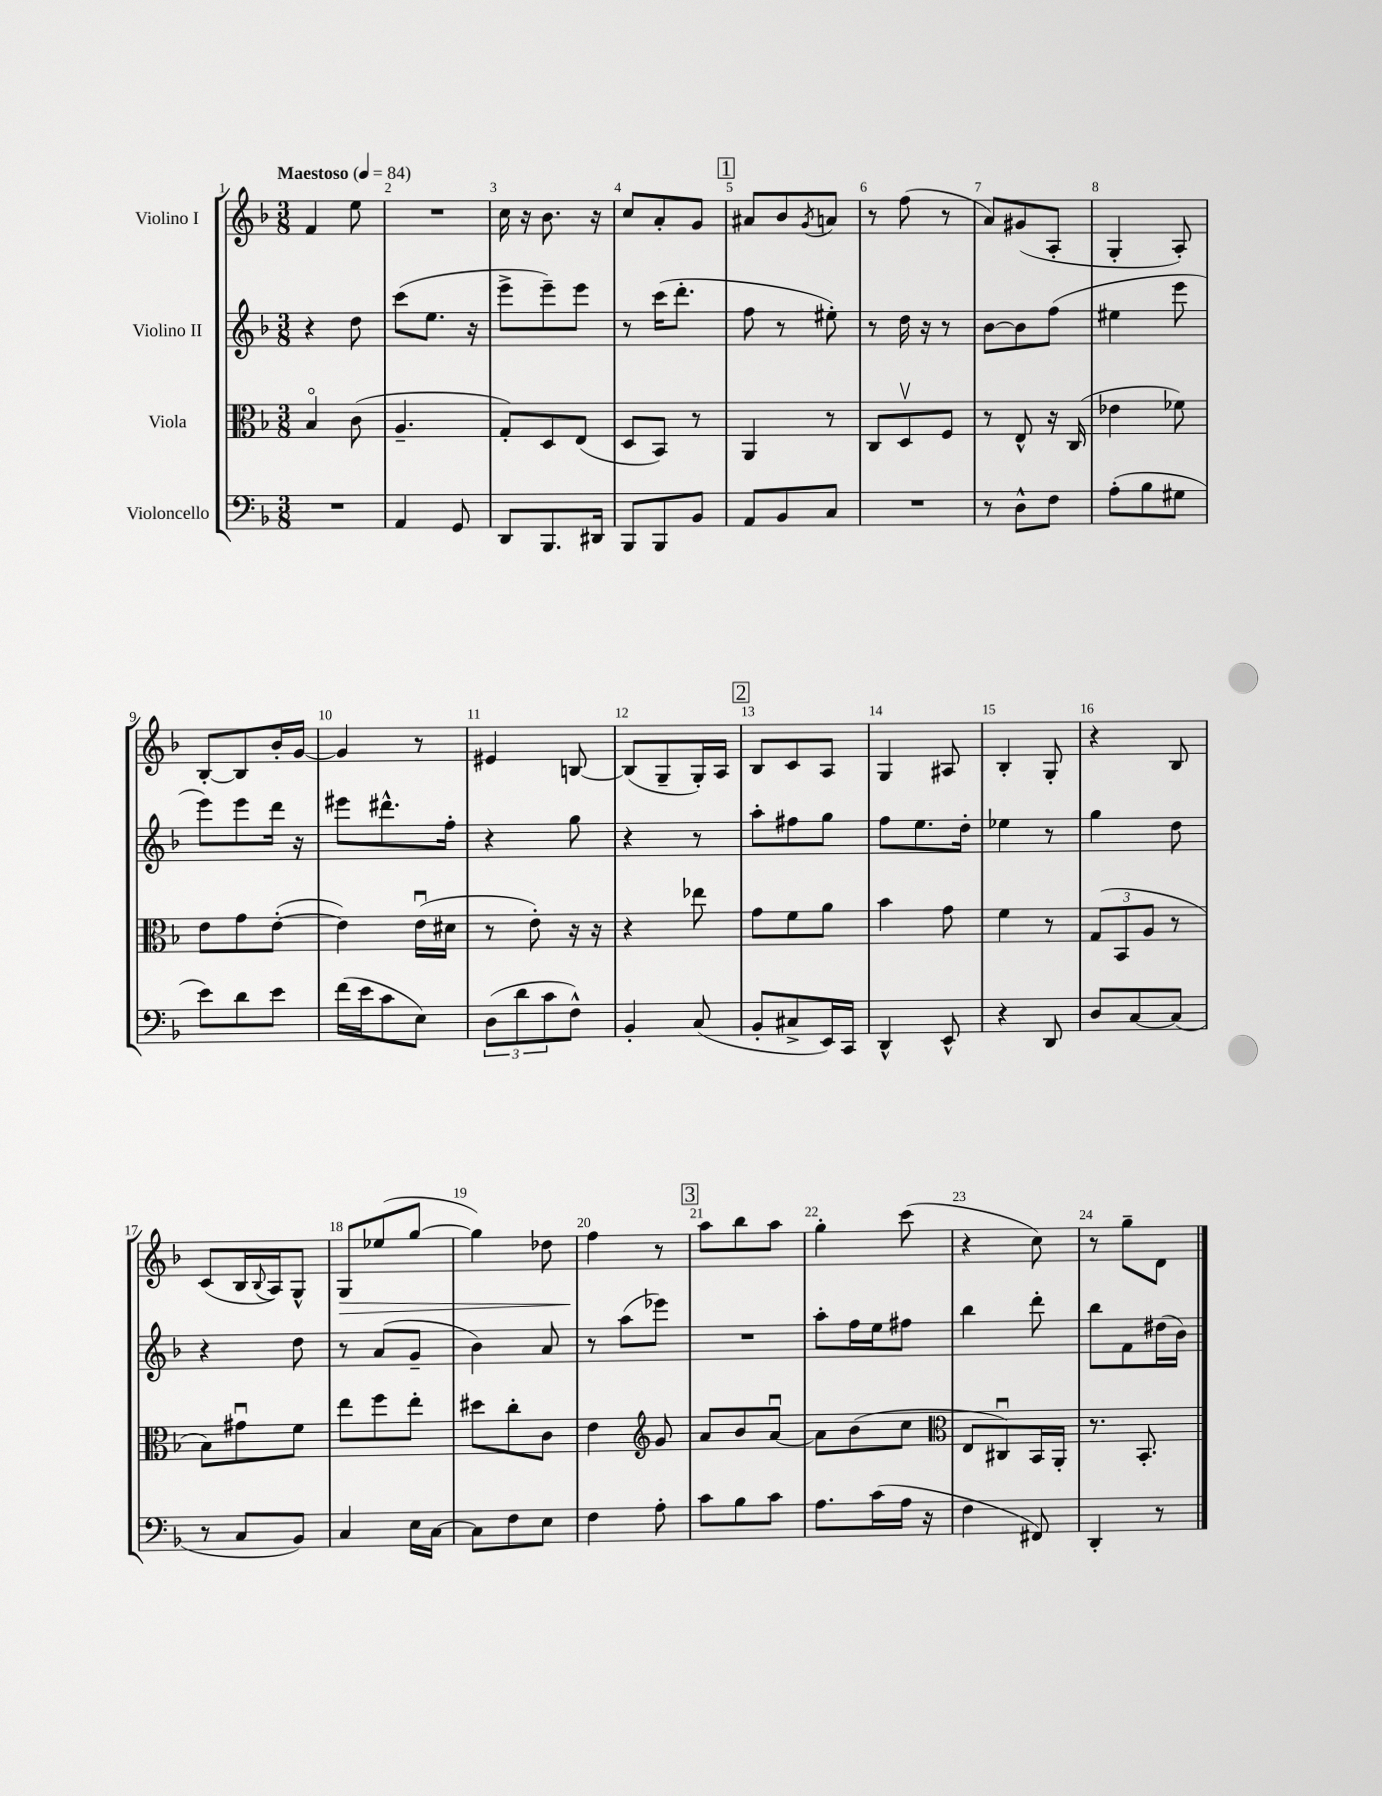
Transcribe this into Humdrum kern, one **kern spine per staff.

**kern	**kern	**kern	**kern
*staff4	*staff3	*staff2	*staff1
*clefF4	*clefC3	*clefG2	*clefG2
*k[b-]	*k[b-]	*k[b-]	*k[b-]
*M3/8	*M3/8	*M3/8	*M3/8
*MM84	*MM84	*MM84	*MM84
4.r	4B-o/	4r	4f/
.	(8c\	8dd\	8ee\
=	=	=	=
4AA/	4.A~/	(8ccc\L	4.r
.	.	8.ee\J	.
8GG/	.	.	.
.	.	16r	.
=	=	=	=
8DD/L	8G'/L)	8eee^\L	16cc\
.	.	.	16r
8.BBB-/	8D/	8eee~\)	8.b-\
.	(8E/J	8eee\J	.
16DD#/Jk	.	.	16r
=	=	=	=
8BBB-/L	8D/L	8r	8cc/L
8BBB-/	8BB-/J)	(16ccc\LK	8a'/
.	.	8.ddd'\J	.
8BB-/J	8r	.	8g/J
=	=	=	=
8AA/L	4AA/	8ff\	8a#/L
8BB-/	.	8r	8b-/
.	.	.	8qg/
8C/J	8r	8ee#'\)	8a/J
=	=	=	=
4.r	8C/L	8r	8r
.	8Dv/	16dd\	(8ff\
.	.	16r	.
.	8F/J	8r	8r
=	=	=	=
8r	8r	[8b-\L	8a/L)
8D^^\L	8E^^/	8b-\]	(8g#/
8F\J	16r	(8ff\J	8A'/J
.	(16C/	.	.
=	=	=	=
(8A'\L	4e-\	4ee#\	4G'/
8B-\	.	.	.
8G#\J	8f-\)	8eee\	8A'/)
=	=	=	=
8e\L)	8e\L	8eee\L)	[8B-'/L
8d\	8g\	8eee\	8B-/]
8e\J	([8e'\J	16ddd\Jk	16b-'/L
.	.	16r	[16g/JJ
=	=	=	=
(16f\LL	4e\])	8eee#\L	4g/]
16e\J	.	.	.
8c\	.	8.ddd#^^\	.
8E\J)	(16eu\LL	.	8r
.	16d#\JJ	16ff'\Jk	.
=	=	=	=
(12D\L	8r	4r	4e#/
12d\	.	.	.
.	8e'\)	.	.
12c\	.	.	.
8F^^\J)	16r	8gg\	[8B/
.	16r	.	.
=	=	=	=
4BB-'/	4r	4r	(8B/]L
.	.	.	8G~/
(8C/	8ee-\	8r	16G'/L)
.	.	.	16A/JJ
=	=	=	=
8BB-'/L	8g\L	8aa'\L	8B-/L
8C#^/	8f\	8ff#\	8c/
16EE/L)	8a\J	8gg\J	8A/J
16CC/JJ	.	.	.
=	=	=	=
4DD^^/	4b-\	8ff\L	4G/
.	.	8.ee\	.
8EE^^/	8g\	.	8A#/
.	.	16dd'\Jk	.
=	=	=	=
4r	4f\	4ee-\	4B-'/
8DD/	8r	8r	8G'/
=	=	=	=
8D/L	(12G/L	4gg\	4r
.	12BB-/	.	.
[8C/	.	.	.
.	12A/J	.	.
(8C/]J	8r	8dd\	8B-/
=	=	=	=
8r	8B-\L)	4r	(8c/L
8C/L	8g#u\	.	16B-/L
.	.	.	8qqB-/
.	.	.	16A/J)
8BB-/J)	8f\J	8dd\	8G^^/J
=	=	=	=
4C/	8ee\L	8r	8G/L
.	8ff\	(8a/L	(8ee-/
16E\LL	8ee'\J	8g~/J	[8gg/J
[16C\JJ	.	.	.
=	=	=	=
8C\]L	8dd#\L	4b-\)	4gg\])
8F\	8cc'\	.	.
8E\J	8c\J	8a/	8dd-\
=	=	=	=
4F\	4e\	8r	4ff\
.	.	(8aa\L	.
*	*clefG2	*	*
8A'\	8g/	8eee-\J)	8r
=	=	=	=
8c\L	8a/L	4.r	8aa\L
8B-\	8b-/	.	8bb-\
8c\J	[8au/J	.	8aa\J
=	=	=	=
8.A\L	8a\]L	8aa'\L	4gg'\
.	(8b-\	16ff\L	.
(16c\L	.	16ee\J	.
16A\JJ	8cc\J	8ff#\J	(8ccc\
16r	.	.	.
=	=	=	=
*	*clefC3	*	*
4F\	8E/L	4bb-\	4r
.	8C#u/)	.	.
8FF#/)	16BB-/L	8ddd'\	8cc\)
.	16AA'/JJ	.	.
=	=	=	=
4DD'/	8.r	8bb-\L	8r
.	.	8f\	8gg~\L
.	8.BB-'/	.	.
8r	.	(16dd#\L	8d\J
.	.	16b-\JJ)	.
==	==	==	==
*-	*-	*-	*-
